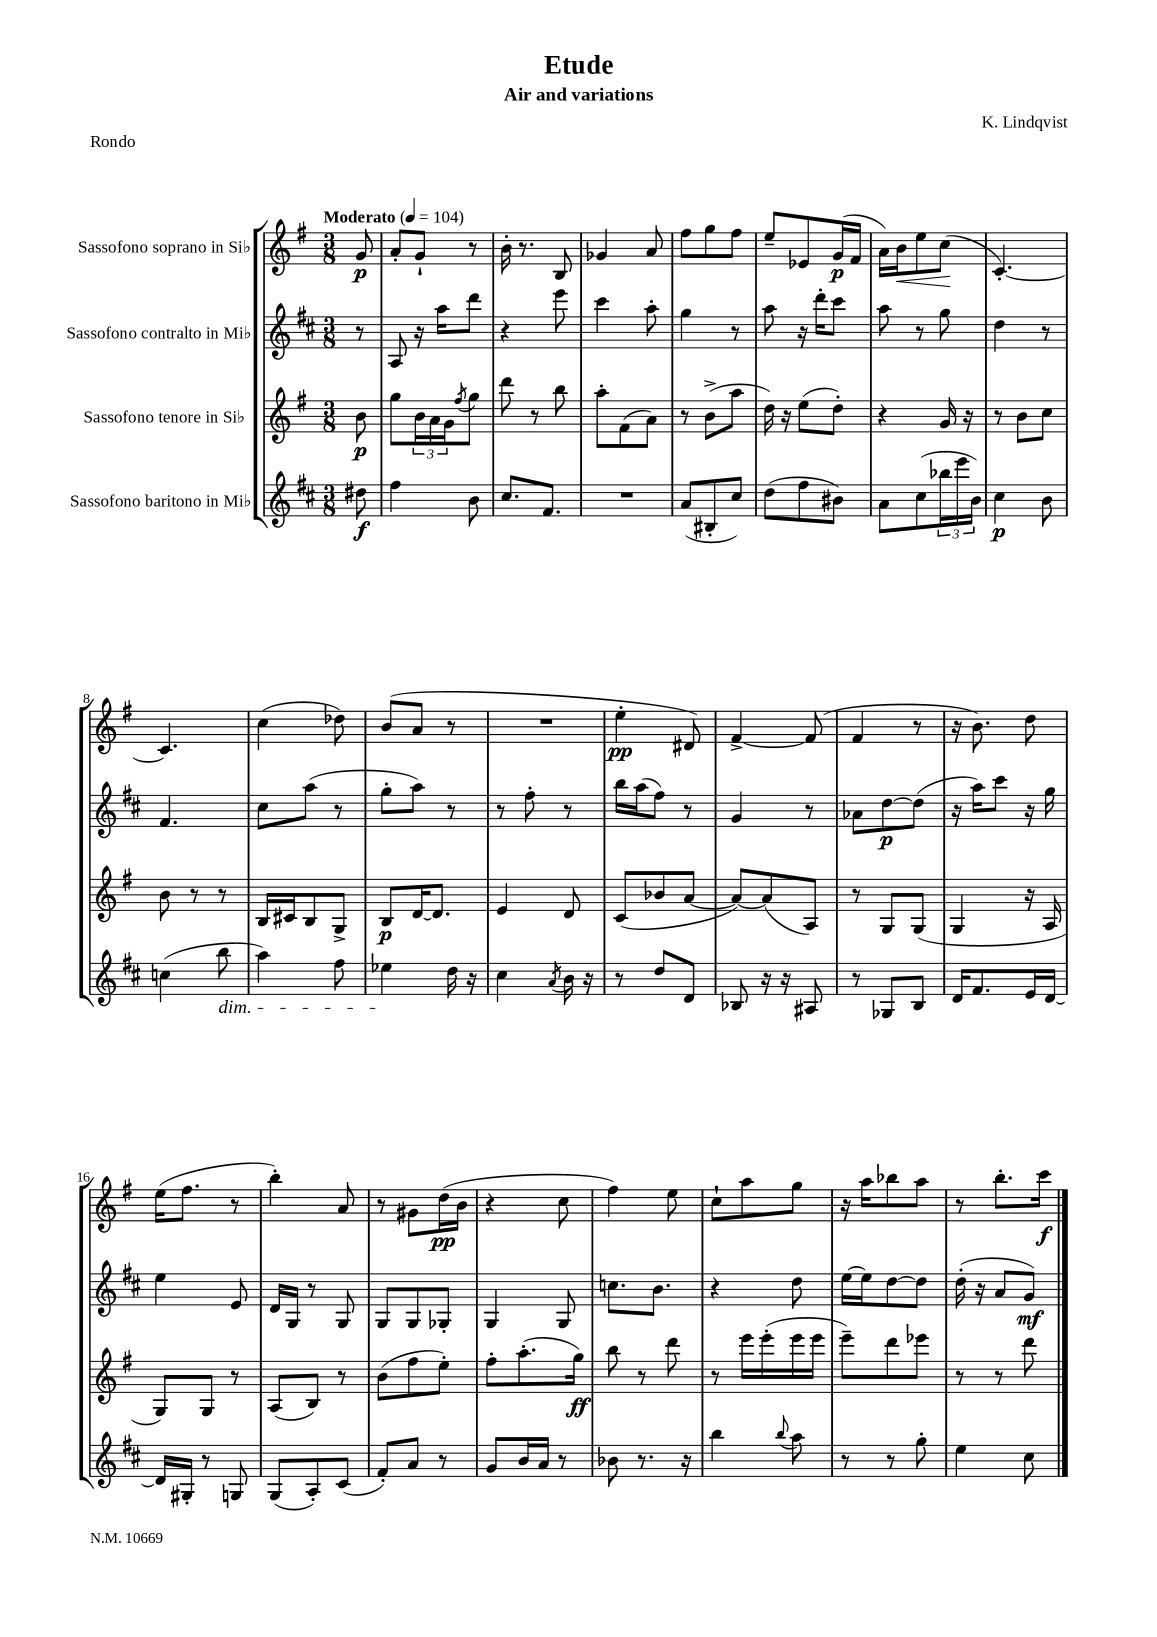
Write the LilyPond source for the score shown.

\header { title = "Etude" composer = "K. Lindqvist" subtitle = "Air and variations" piece = "Rondo" }
<<
\new StaffGroup <<
\new Staff = "s0" \with { instrumentName = "Sassofono soprano in Sib" } {
    \clef treble \key g \major \numericTimeSignature \time 3/8 \partial 8 \tempo "Moderato" 4 = 104
    g'8\p |
    a'8-. g'8-! r8 |
    b'16-. r8. b8 |
    ges'4 a'8 |
    fis''8 g''8 fis''8 |
    e''8-- ees'8 g'16\p( fis'16 |
    a'16) b'16\< e''8 c''8\!( |
    c'4.~-.) |
    c'4. |
    c''4( des''8) |
    b'8( a'8 r8 |
    R4. |
    e''4-.\pp dis'8) |
    fis'4~-> fis'8( |
    fis'4 r8 |
    r16 b'8.) d''8 |
    e''16( fis''8. r8 |
    b''4-.) a'8 |
    r8 gis'8 d''16\pp( b'16 |
    r4 c''8 |
    fis''4) e''8 |
    c''8-! a''8 g''8 |
    r16 a''16 bes''8 a''8 |
    r8 b''8.-. c'''16\f \bar "|." |
}
\new Staff = "s1" \with { instrumentName = "Sassofono contralto in Mib" } {
    \clef treble \key d \major \numericTimeSignature \time 3/8 \partial 8
    r8 |
    a8 r16 a''16 d'''8 |
    r4 e'''8 |
    cis'''4 a''8-. |
    g''4 r8 |
    a''8 r16 d'''16-. cis'''8 |
    a''8 r8 g''8 |
    d''4 r8 |
    fis'4. |
    cis''8 a''8( r8 |
    g''8-. a''8) r8 |
    r8 fis''8-. r8 |
    b''16 a''16( fis''8) r8 |
    g'4 r8 |
    aes'8 d''8~\p d''8( |
    r16 a''16) cis'''8 r16 g''16 |
    e''4 e'8 |
    d'16 g16 r8 g8 |
    g8 g8 ges8-. |
    g4 g8 |
    c''8. b'8. |
    r4 d''8 |
    e''16~ e''16 d''8~ d''8 |
    d''16-.( r16 a'8 g'8\mf) \bar "|." |
}
\new Staff = "s2" \with { instrumentName = "Sassofono tenore in Sib" } {
    \clef treble \key g \major \numericTimeSignature \time 3/8 \partial 8
    b'8\p |
    g''8 \tuplet 3/2 { b'16 a'16 g'16 } \acciaccatura { fis''8 } g''8 |
    d'''8 r8 b''8 |
    a''8-. fis'8( a'8) |
    r8 b'8->( a''8 |
    d''16) r16 e''8( d''8-.) |
    r4 g'16 r16 |
    r8 b'8 c''8 |
    b'8 r8 r8 |
    b16 cis'16 b8 g8-> |
    b8\p d'16~ d'8. |
    e'4 d'8 |
    c'8( bes'8 a'8~ |
    a'8~) a'8( a8) |
    r8 g8 g8( |
    g4 r16 a16 |
    g8) g8 r8 |
    a8( b8) r8 |
    b'8( fis''8 e''8-.) |
    fis''8-. a''8.-.( g''16\ff) |
    b''8 r8 d'''8 |
    r8 e'''16 e'''16-.( e'''16 e'''16 |
    e'''8--) d'''8 ees'''8 |
    r8 r8 d'''8 \bar "|." |
}
\new Staff = "s3" \with { instrumentName = "Sassofono baritono in Mib" } {
    \clef treble \key d \major \numericTimeSignature \time 3/8 \partial 8
    dis''8\f |
    fis''4 b'8 |
    cis''8. fis'8. |
    R4. |
    a'8( bis8-. cis''8) |
    d''8( fis''8 bis'8) |
    a'8 cis''8( \tuplet 3/2 { bes''16 e'''16 b'16) } |
    cis''4\p b'8 |
    c''4( b''8\dim |
    a''4) fis''8 |
    ees''4\! d''16 r16 |
    cis''4 \acciaccatura { a'8 } b'16 r16 |
    r8 d''8 d'8 |
    bes8 r16 r16 ais8 |
    r8 ges8 b8 |
    d'16 fis'8. e'16 d'16~ |
    d'16 gis16-. r8 g8 |
    g8( a8-.) cis'8( |
    fis'8-.) a'8 r8 |
    g'8 b'16 a'16 r8 |
    bes'8 r8. r16 |
    b''4 \appoggiatura { b''8 } a''8 |
    r8 r8 g''8-. |
    e''4 cis''8 \bar "|." |
}
>>
>>
